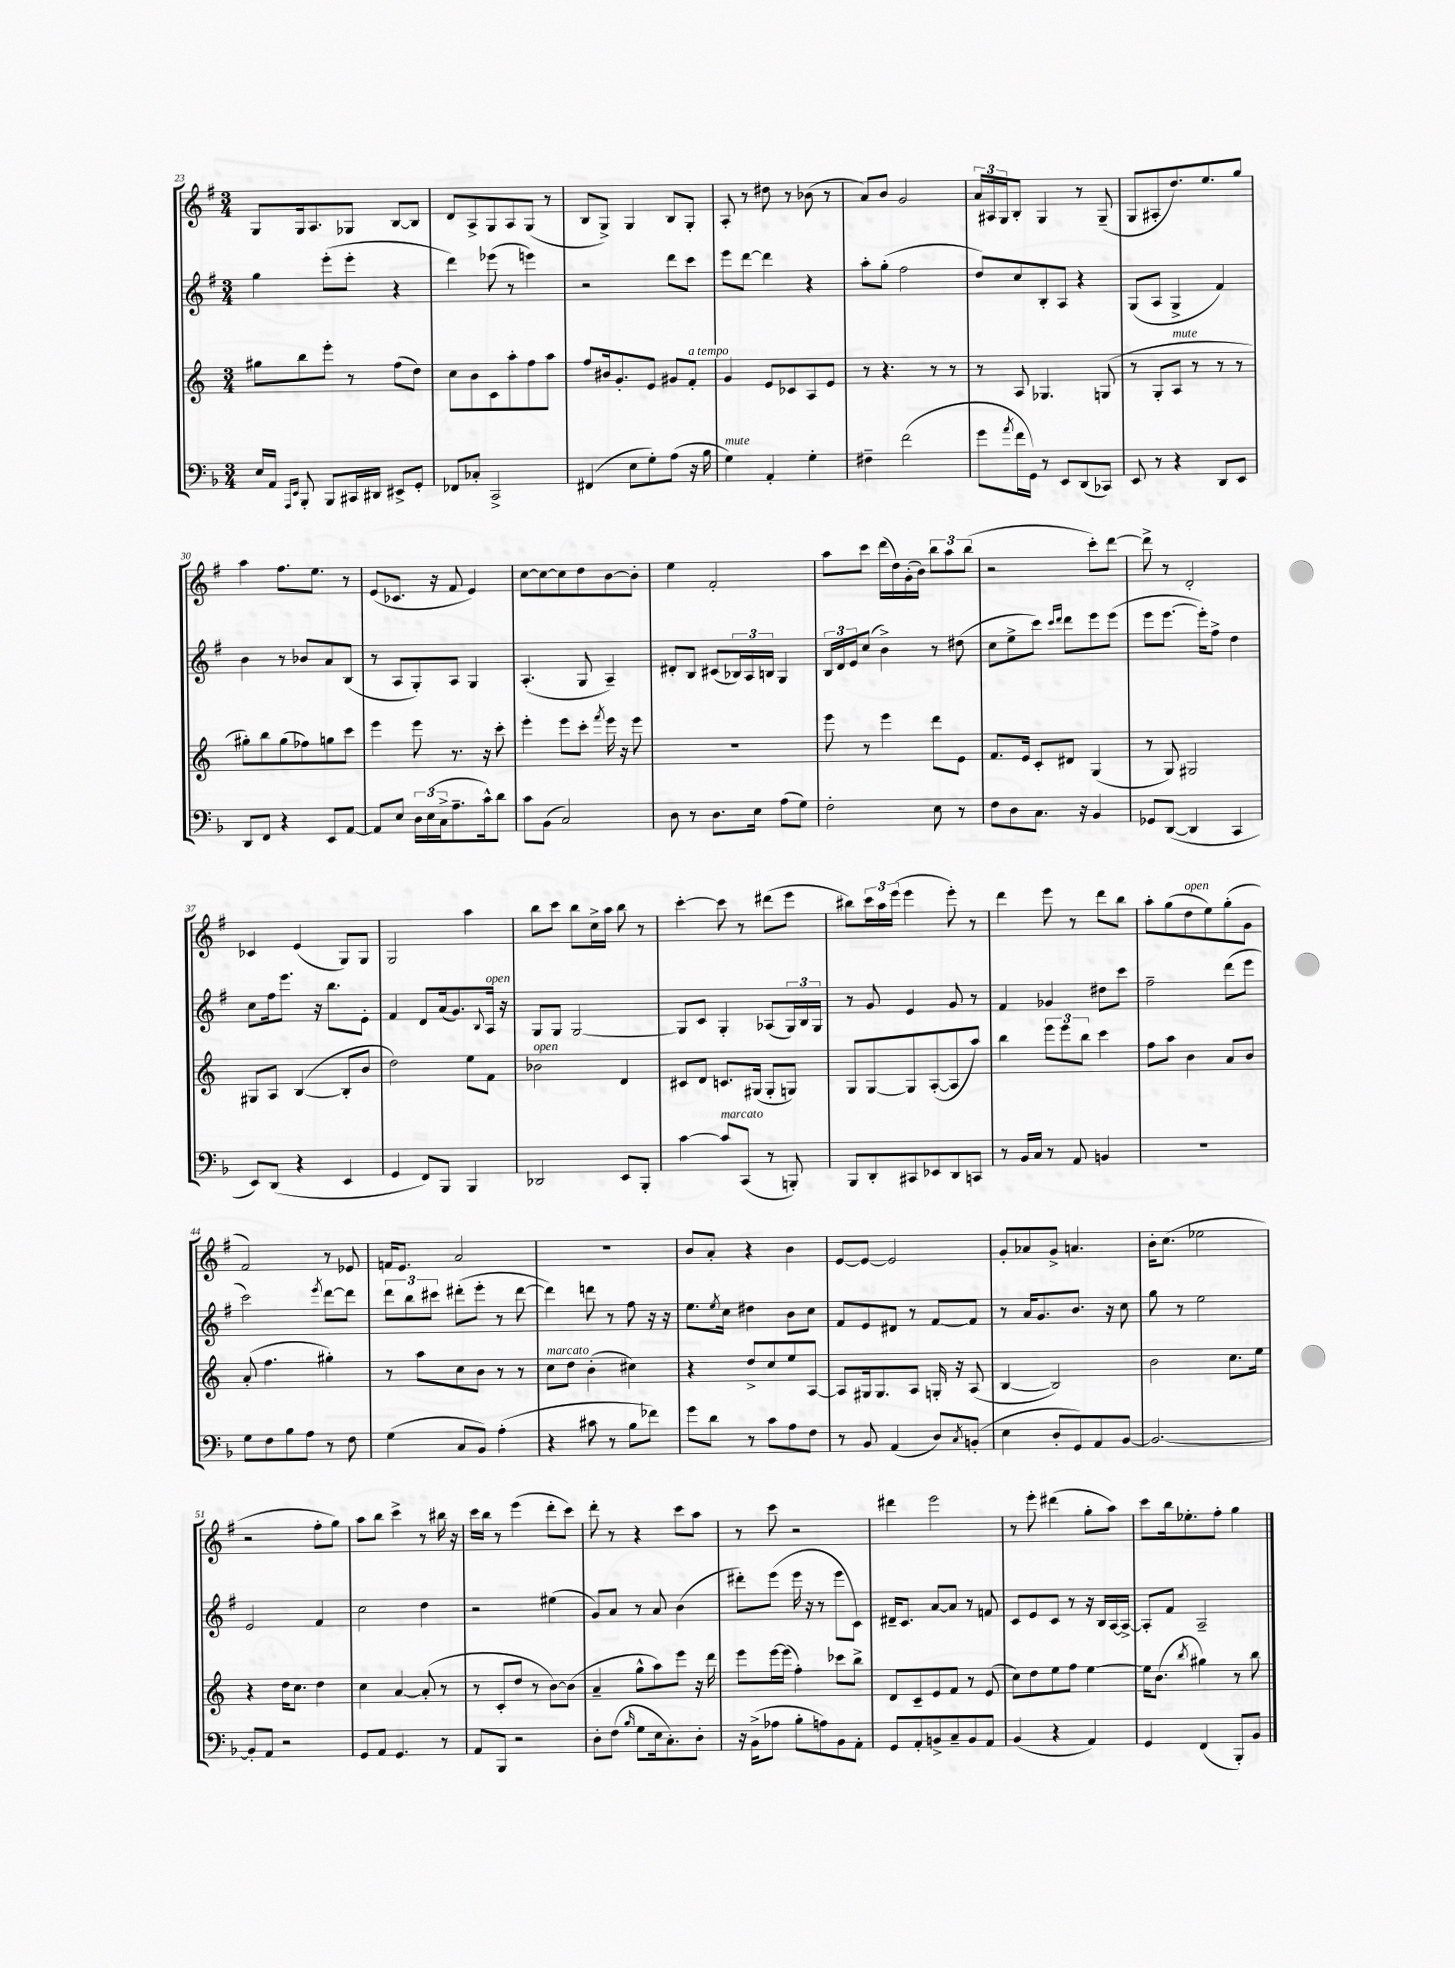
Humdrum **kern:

**kern	**kern	**kern	**kern
*part4	*part3	*part2	*part1
*staff4	*staff3	*staff2	*staff1
*clefF4	*clefG2	*clefG2	*clefG2
*k[b-]	*k[]	*k[f#]	*k[f#]
*M3/4	*M3/4	*M3/4	*M3/4
=23	=23	=23	=23
16E/LL	8gg#X\L	4gg\	8G/L
16AA/JJ	.	.	.
16qqAAA/LL	.	.	.
16qqEE/JJ	.	.	.
8BBB-'/	8bb\	.	16G/k
.	.	.	8.A/
8BBB-/L	8eee'\J	(8eee'\L	.
16CC#X/L	8r	8eee'\J	8G-X/J
16DD#X/JJ	.	.	.
8EE#X^/L	(8ff\L	4r	[8B/L
8GG'/J	8dd\J)	.	8B/J]
=24	=24	=24	=24
8FF-X/L	8cc\L	4ddd\)	8d/L
8C-X'/J	8b\	.	8A^/
2CC^/	8c\	(8eee-X\	8G/
.	8aa'\	8r	8A/
.	8ff\	4eeen\)	(8G/J
.	8aa\J	.	8r
=25	=25	=25	=25
(4FF#X/	8ff/L	2r	8B/L
.	16b#X/k	.	8G^/J)
.	8.g'/	.	.
8E\L	.	.	4G/
8G'\)	8e/J	.	.
(8A\J	8g#X/L	8ddd\L	8B/L
!	!LO:TX:a:i:t=a tempo	!	!
16r	8f'/J	8ccc\J	8G'/J
16B-\	.	.	.
=26	=26	=26	=26
!LO:TX:a:i:t=mute	!	!	!
4G\)	4g/	8eee\L	8A'/
.	.	[8ddd\J	8r
4AA'/	8e/L	4ddd\]	8dd#X\
.	8c-X/	.	8r
4G'\	8A/	4r	(8b-X\
.	8e/J	.	8r
=27	=27	=27	=27
4F#X~\	8r	8aa'\L	8a/L)
.	4.r	(8gg'\J	8b/J
(2f\	.	2ff#\	2g/
.	8r	.	.
.	8r	.	.
=28	=28	=28	=28
8g\L	8r	8dd/L)	24a/LL
.	.	.	24A#X/
.	.	.	24G/J
8qa/	.	.	.
16f\L	8A/	8cc/	8B'/J
16GG\JJ)	.	.	.
8r	4.G-X/	8B'/	4G/
8EE/L	.	8A/J	.
(8DD/	.	4r	8r
8CC-X/J)	(8Gn/	.	(8G~/
=29	=29	=29	=29
8EE/	8r	(8G/L	8G/L
8r	8G'/L	8A/J	8A#X'/
!	!LO:TX:a:i:t=mute	!	!
4r	8A/J	4G^/	8.dd/)
.	8r	.	.
.	.	.	8.ee/
8DD/L	8r	4f#/)	.
8EE/J	8r	.	8gg/J
!!LO:LB:g=z
=30	=30	=30	=30
8DD/L	8gg#X'\L)	4b\	4aa\
8FF/J	8bb\	.	.
4r	(8gg#\	8r	8.ff#\L
.	8ff-X\)	8b-X/L	.
.	.	.	8.ee\J
8EE/L	8ggn\	8a/	.
[8AA/J	8ccc\J	(8B/J	8r
=31	=31	=31	=31
8AA/L]	4eee\	8r	(8e/L
8E/J	.	8A/L	8.c-X/J
24D\LL	8eee\	8G'/)	.
(24E\	.	.	.
.	.	.	16r
24C^\J	.	.	.
8.A~\	8.r	8A/J	8f#/
.	.	4G/	4e/)
16c^^\k)	16r	.	.
8d\J	8ccc'\	.	.
=32	=32	=32	=32
8c\L	4eee'\	(4.A'/	[8cc\L
(8BB-\J	.	.	8cc\_
2C/)	8eee\L	.	8cc\]
.	8ccc'\J	8G/	8dd\
.	8qfff/	.	.
.	16eee\	4A~/)	[8b\
.	16r	.	.
.	8eee\	.	8b'\J]
=33	=33	=33	=33
8D\	2.r	8d#X'/L	4ee\
8r	.	8B/J	.
8.D\L	.	(8c#X/L	2f#'/
.	.	24B-X/L)	.
.	.	24A/	.
16E\Jk	.	.	.
.	.	24Bn/JJ	.
(8A\L	.	4G/	.
8G\J)	.	.	.
=34	=34	=34	=34
2F'\	8eee\	24B/LL	8aa\L
.	.	24d/	.
.	.	24e/J	.
.	8r	(8cc/J	8ccc\J
.	4eee\	4b^\)	(16ddd\LL
.	.	.	16dd\)
.	.	.	(16g'\
.	.	.	16b\JJ)
8E\	8ddd\L	8r	12bb\L
.	.	.	12aa\
8r	8e\J	(8dd#X\	.
.	.	.	(12bb\J
=35	=35	=35	=35
8F\L	8.f/L	8cc\L	2r
8D\	.	8ee^\	.
.	16e/Jk	.	.
8.C\J	8c'/L	8ccc\J)	.
.	.	16qqccc/LL	.
.	.	16qqddd/JJ	.
.	8d#X/J	8ddd\L	.
16r	.	.	.
4BB-/	(4G/	8eee\	8ccc'\L)
.	.	(8eee\J	[8ddd\J
=36	=36	=36	=36
8GG-X/L	8r	8eee\L	8ddd^\]
([8DD/J	8G/)	[8.eee\J	8r
4DD/]	2G#X/	.	2d'/
.	.	16eee'\KL])	.
.	.	8ff#^\J	.
4CC/	.	4dd\	.
!!LO:LB:g=z
=37	=37	=37	=37
8EE/L)	8G#X/L	8cc\L	4c-X/
(8DD/J	8A/J	16ff#\k	.
.	.	8.eee\J	.
4r	([4B/	.	(4e/
.	.	16r	.
.	.	8.bb\L	.
4EE/	8B'/L]	.	8G/L)
.	8b/J	8e'\J	8G/J
=38	=38	=38	=38
4GG/	2dd\)	4f#/	2G/
8FF/L)	.	8d/L	.
8BBB-/J	.	(16a/k	.
.	.	8.g/)	.
4BBB-/	8ee\L	.	4aa\
.	.	8qqB/	.
!	!	!LO:TX:a:i:t=open	!
.	8f\J	16A/Jk	.
.	.	16r	.
=39	=39	=39	=39
!	!LO:TX:a:i:t=open	!	!
2DD-X/	2b-X\	8G/L	8bb\L
.	.	8G/J	8ccc\J
.	.	[2G/	8bb\L
.	.	.	16cc^\L
.	.	.	16aa\JJ
8EE/L	4d/	.	8bb\
8BBB-'/J	.	.	8r
=40	=40	=40	=40
[4c\	8c#X/L	8G/L]	[4ccc'\
.	8d/J	8c/J	.
!LO:TX:a:i:t=marcato	!	!	!
8c/L]	8.cn/L	4G'/	8ccc\]
(8CC/J	.	.	8r
.	(16G#X/Jk	.	.
8r	8G#'/L	(8A-X/L	(8ddd#X\L
8BBBn'/)	8Gn/J)	24G/L)	8eee\J
.	.	24B/	.
.	.	24G/JJ	.
=41	=41	=41	=41
8BBB-/L	8G/L	8r	8bb#X\L)
8DD'/	[8G/	8g/	24ccc\L
.	.	.	24aa\
.	.	.	(24eee\JJ
8CC#X/	8G/]	4e/	4eee\
8EE-X/	([8A'/	.	.
8DD/	8A/]	8g/	8eee'\)
8CCn/J	8aa/J)	8r	8r
=42	=42	=42	=42
8r	4bb\	4f#/	4ddd\
16BB-/LL	.	.	.
16C/JJ	.	.	.
8r	12eee\L	4g-X/	8eee\
.	12eee\	.	.
8AA/	.	.	8r
.	12bb\J	.	.
4BBn/	4ccc\	8dd#X\L	8ddd\L
.	.	8ccc\J	8bb\J
=43	=43	=43	=43
2.r	8ff\L	2ff#~\	8aa'\L
.	8aa\J	.	(8gg\
!	!	!	!LO:TX:a:i:t=open
.	4b\	.	8dd\
.	.	.	8ee\)
.	8a/L	(8ddd\L	(8gg'\
.	8b/J	8eee\J	8g\J
!!LO:LB:g=z
=44	=44	=44	=44
8G\L	(8a'/	2ccc\)	2f#/)
8F\	4.ff\	.	.
8B-\	.	.	.
8A\J	.	.	.
.	.	8qeee/	.
8r	4gg#X'\)	[8ddd\L	8r
8F\	.	8ddd\J]	8e-X/
=45	=45	=45	=45
(4G\	8r	12ddd\L	16fn/KL
.	.	.	8.e/J
.	.	12bb\	.
.	8aa\L	.	.
.	.	12ccc#X\J	.
8C/L	8cc\	(8ddd#X'\L	2a/
8BB-/J)	8b\J	8eee'\J	.
(4A'\	8r	8r	.
.	8r	[8ddd#\	.
=46	=46	=46	=46
!	!LO:TX:a:i:t=marcato	!	!
4r	8cc\L	4ddd#\])	2.r
.	8dd\J	.	.
8c#X\	(4b'\	8dddn\	.
8r	.	8r	.
8B-\L	4cc#X\)	8ff#\	.
8f-X\J)	.	16r	.
.	.	16r	.
=47	=47	=47	=47
8g\L	4r	8.ee\L	8b/L
8d\J	.	.	8a'/J
.	.	8qee/	.
.	.	16cc\Jk	.
8r	8dd^/L	4dd#X\	4r
8c\L	8cc/	.	.
8A\	8ee/	8b\L	4b\
8F\J	[8A/J	8cc\J	.
=48	=48	=48	=48
8r	8A/L]	8f#/L	[8e/L
8BB-/	16G#X/k	8e/	8e/J_
.	8.G#/	.	.
(4AA/	.	8d#X/J	2e/]
.	8A/J	8r	.
8D/L)	16Gn'/	[8f#/L	.
.	16r	.	.
8qC/	.	.	.
(8BBn'/J	(8A/	8f#/J]	.
=49	=49	=49	=49
4E\	[4B/	8r	8g'/L
.	.	16a/KL	8a-X/
.	.	8.g/	.
8D'/L	2B/])	.	8g^/J
8GG/)	.	8.b/J	4.an/
8AA/	.	.	.
.	.	16r	.
[8BB-/J	.	8cc\	.
=50	=50	=50	=50
2.BB-/_	2b\	8gg\	16b'\KL
.	.	.	(8.cc\J
.	.	8r	.
.	.	2ee\	2ee-X\
.	8.cc\L	.	.
.	16ee\Jk	.	.
!!LO:LB:g=z
=51	=51	=51	=51
8BB-'/L]	4r	2e/	2r
8AA/J	.	.	.
2r	16dd\KL	.	.
.	8.cc\J	.	.
.	4dd\	4f#/	8ff#'\L
.	.	.	8gg\J)
=52	=52	=52	=52
8GG/L	4cc\	2cc\	8aa\L
8AA/J	.	.	8bb\J
4.GG/	[4a/	.	4ccc^\
.	(8a'/]	4dd\	8r
8r	8r	.	16bb#X\
.	.	.	16r
=53	=53	=53	=53
8AA/L	8r	2r	16ccc\LL
.	.	.	16bb\JJ
8BBB-/J	8c'/L	.	8r
2r	8dd/J	.	(4eee\
.	8r	.	.
.	[8b\L)	(4ee#X\	8ddd'\L
.	(8b\J]	.	8ccc\J)
=54	=54	=54	=54
8D'\L	4a~/	8g/L)	8ddd'\
(8F\J	.	8a/J	8r
16qqB-/	.	.	.
8G\L	8gg^^\L	8r	4r
16E\k	8aa\)	8a/	.
8.C'\)	.	.	.
.	8eee\J	(4b\	8ccc\L
8D'\J	16r	.	8aa\J
.	16ddd\	.	.
=55	=55	=55	=55
16r	8eee\L	8ddd#X'\L)	8r
(16BB-^\KL	.	.	.
8A-X\J	[16eee\L	(8eee\J	8ccc\
.	(16eee\JJ]	.	.
8B-'\L	4ff'\)	16eee\	2r
.	.	16r	.
8An\)	.	8r	.
8BB-\	8ccc-X\L	8eee\L	.
8AA'\J	8bb^\J	8c\J)	.
=56	=56	=56	=56
8GG/L	8d/L	16d#X~/KL	4ddd#X\
.	.	8.c/J	.
8AA'/	8c~/	.	.
8BBn^/	8e/	[8a/L	2eee\
8C~/	8f/J	8a/J]	.
8BB/	8r	8r	.
8AA/J	(8e/	8fn/	.
=57	=57	=57	=57
(4BB-/	8cc\L)	8c/L	8r
.	8dd\	8e/	8eee'\
4r	8ee\	8c/J	(4ddd#X\
.	8ff\J	8r	.
4AA/)	[4ee\	16r	8gg'\L
.	.	16B/LL	.
.	.	[16A/	8aa\J)
.	.	16A^/JJ_	.
=58	=58	=58	=58
4GG/	16ee\KL]	8A'/L]	8ccc\L
.	(8.b\J	.	.
.	.	8f#/J	16bb\k
.	.	.	8.ee-X'\
.	8qbb/	.	.
(4FF/	4gg#X\)	2A~/	.
.	.	.	8ff#'\J
8BBB-'/L)	8r	.	4gg\
8BB-/J	8bb\	.	.
==	==	==	==
*-	*-	*-	*-
